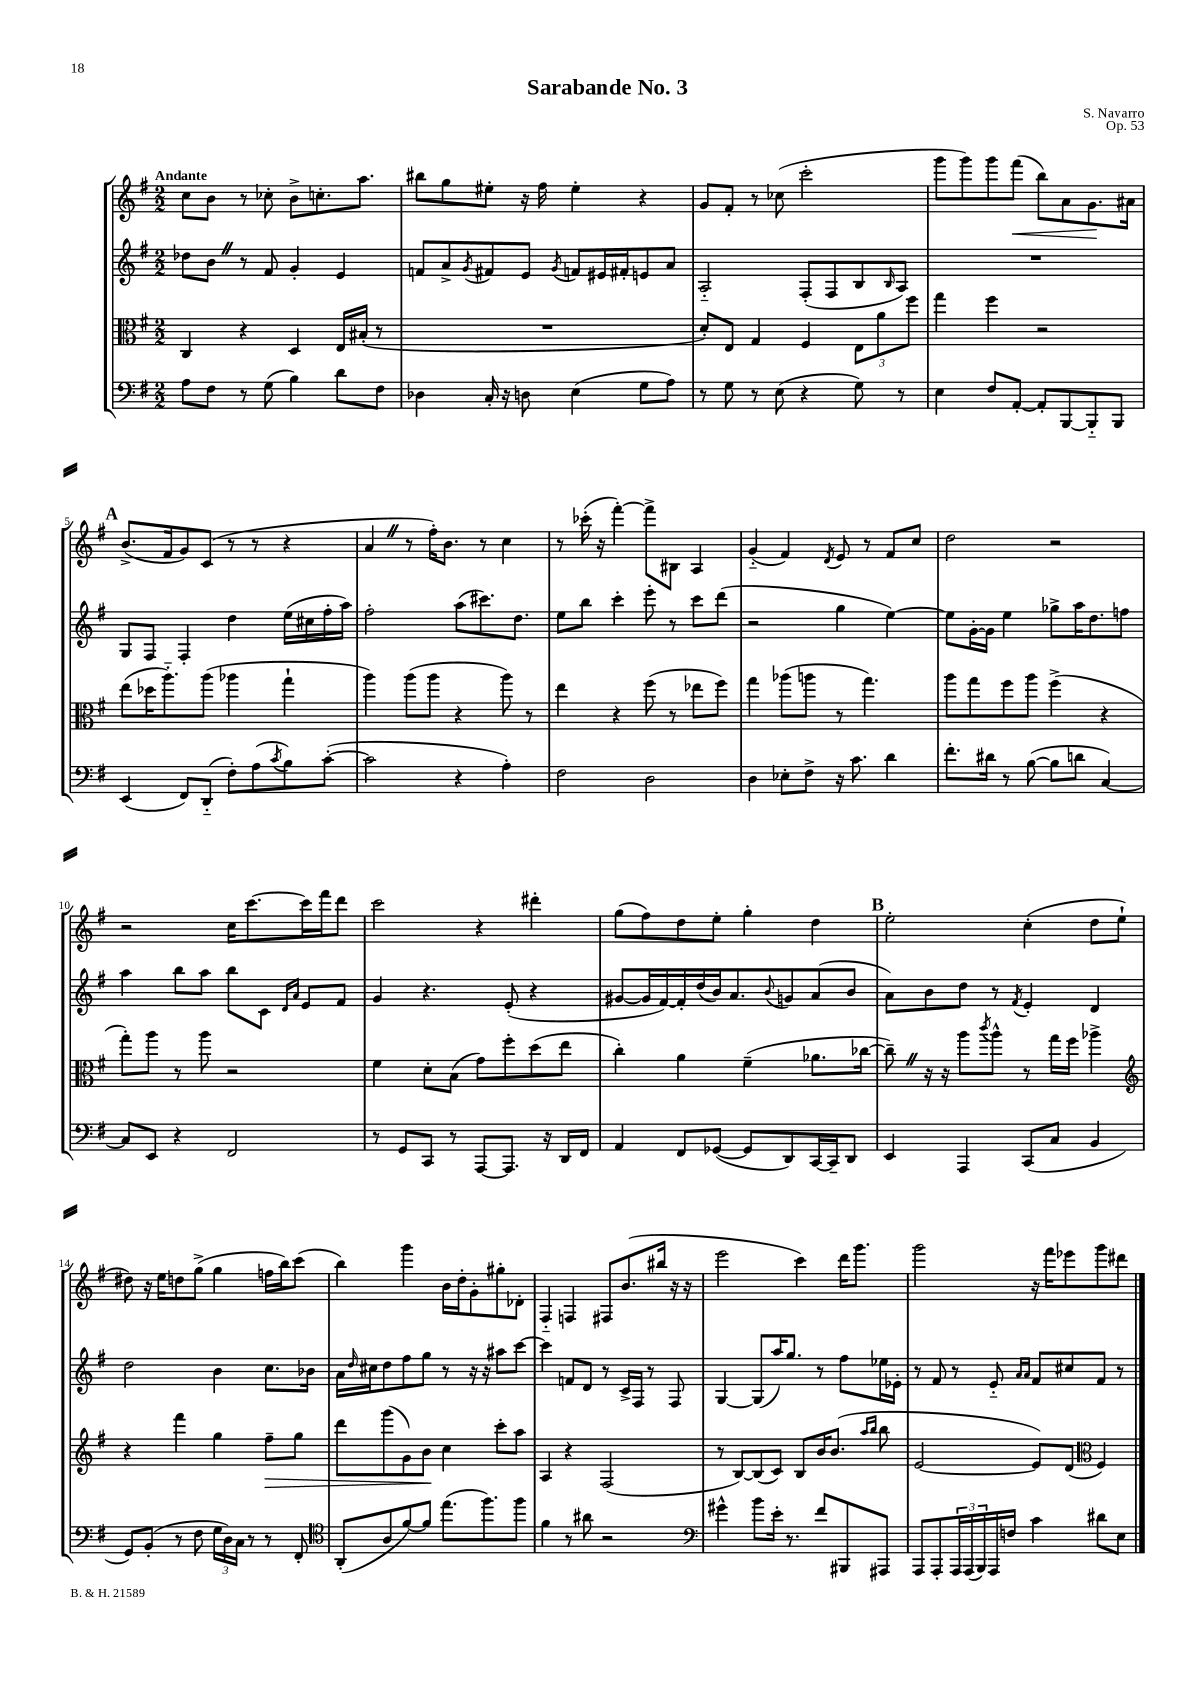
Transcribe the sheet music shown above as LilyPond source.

\header { title = "Sarabande No. 3" composer = "S. Navarro" opus = "Op. 53" }
<<
\new StaffGroup <<
\new Staff = "s0" {
    \clef treble \key g \major \numericTimeSignature \time 2/2 \tempo "Andante"
    c''8 b'8 r8 ces''8-. b'8-> c''8.-. a''8. |
    bis''8 g''8 eis''8-. r16 fis''16 eis''4-. r4 |
    g'8 fis'8-. r8 ces''8( c'''2-. |
    g'''8 g'''8) g'''8 fis'''8\<( b''8) a'8 g'8.\! ais'16 |
    \mark \markup { \bold "A" } b'8.->( fis'16 g'8) c'8( r8 r8 r4 |
    a'4 \once \override BreathingSign.text = \markup { \musicglyph "scripts.caesura.straight" } \breathe r8 fis''16-.) b'8. r8 c''4 |
    r8 ces'''16-.( r16 fis'''4~-.) fis'''8-> bis8 a4 |
    g'4-_( fis'4) \acciaccatura { d'8 } e'8 r8 fis'8 c''8 |
    d''2 r2 |
    r2 c''16 c'''8.~ c'''16 fis'''16 d'''8 |
    c'''2 r4 dis'''4-. |
    g''8( fis''8) d''8 e''8-. g''4-. d''4 |
    \mark \markup { \bold "B" } e''2-. c''4-.( d''8 e''8-! |
    dis''8) r16 e''16 d''8 g''8->( g''4 f''16 b''16) c'''8( |
    b''4) g'''4 b'16 d''16-. g'8-. gis''8-. des'8-. |
    fis4-_ f4 fis8 b'8.( bis''16 r16 r16 |
    e'''2 c'''4) d'''16 g'''8. |
    g'''2 r16 fis'''16 ees'''8 g'''8 dis'''8 \bar "|." |
}
\new Staff = "s1" {
    \clef treble \key g \major \numericTimeSignature \time 2/2
    des''8 b'8 \once \override BreathingSign.text = \markup { \musicglyph "scripts.caesura.straight" } \breathe r8 fis'8 g'4-. e'4 |
    f'8 a'8-> \acciaccatura { g'8 } fis'8 e'8 \acciaccatura { g'8 } f'8 eis'16 fis'16-. e'8 a'8 |
    a2-_ fis8-.( fis8 b8 \grace { b16 } a8) |
    R1 |
    \mark \markup { \bold "A" } g8 fis8 fis4-. d''4 e''16( cis''16 fis''16-. a''16) |
    fis''2-. a''8( cis'''8.) d''8. |
    e''8 b''8 c'''4-. e'''8-. r8 c'''8 d'''8( |
    r2 g''4 e''4~) |
    e''8 g'16~-. g'16 e''4 ges''8-> a''16 d''8. f''8 |
    a''4 b''8 a''8 b''8 c'8 \grace { d'16 a'16 } e'8 fis'8 |
    g'4 r4. e'8-.( r4 |
    gis'8~ gis'16 fis'16~) fis'16-. d''16( b'16) a'8. \appoggiatura { b'8 } g'8 a'8( b'8 |
    \mark \markup { \bold "B" } a'8) b'8 d''8 r8 \acciaccatura { fis'8 } e'4-. d'4 |
    d''2 b'4 c''8. bes'16 |
    a'16 \grace { d''16 } cis''16 d''8 fis''8 g''8 r8 r16 r16 ais''8 c'''8~ |
    c'''4 f'8 d'8 r8 c'16-> fis16 r8 fis8 |
    g4~ g8( a''16) g''8. r8 fis''8 ees''16 ees'16-. |
    r8 fis'8 r8 e'8-_ \grace { a'16 a'16 } fis'8 cis''8 fis'8 r8 \bar "|." |
}
\new Staff = "s2" {
    \clef alto \key g \major \numericTimeSignature \time 2/2
    c4 r4 d4 e16 bis16-.( r8 |
    R1 |
    d'8-.) e8 g4 fis4 \tuplet 3/2 { e8 a'8 fis''8 } |
    g''4 fis''4 r2 |
    \mark \markup { \bold "A" } e''8( des''16 a''8.-_) a''8( aes''4 g''4-! |
    a''4) a''8( a''8 r4 a''8) r8 |
    e''4 r4 fis''8( r8 ees''8 fis''8) |
    g''4 aes''8( a''8 r8 g''4.) |
    a''8 g''8 fis''8 a''8 fis''4->( r4 |
    g''8-.) a''8 r8 a''8 r2 |
    fis'4 d'8-. b8( g'8) fis''8-. d''8( e''8 |
    c''4-.) a'4 fis'4--( aes'8. ces''16~ |
    \mark \markup { \bold "B" } ces''8--) \once \override BreathingSign.text = \markup { \musicglyph "scripts.caesura.straight" } \breathe r16 r16 a''8 \acciaccatura { c'''8 } a''8-^ r8 g''16 fis''16 aes''4-> |
    \clef treble r4 fis'''4 g''4 fis''8--\> g''8 |
    d'''8 g'''8( g'8) b'8\! c''4 c'''8-. a''8 |
    a4 r4 fis2( |
    r8 b8~) b8( c'8) b8 b'16 b'8.( \grace { a''16 b''16 } b''8 |
    e'2~ e'8) d'8( \clef alto fis4) \bar "|." |
}
\new Staff = "s3" {
    \clef bass \key g \major \numericTimeSignature \time 2/2
    a8 fis8 r8 g8( b4) d'8 fis8 |
    des4 c16-. r16 d8 e4( g8 a8) |
    r8 g8 r8 e8( r4 g8) r8 |
    e4 fis8 a,8~-. a,8-. b,,8~ b,,8-_ b,,8 |
    \mark \markup { \bold "A" } e,4( fis,8) d,8-_( fis8-.) a8( \acciaccatura { c'8 } b8) c'8~-.( |
    c'2 r4 a4-.) |
    fis2 d2 |
    d4 ees8-. fis8-> r16 c'8. d'4 |
    fis'8.-. dis'16 r8 b8~( b8 d'8 c4~) |
    c8 e,8 r4 fis,2 |
    r8 g,8 c,8 r8 a,,8~ a,,8. r16 d,16 fis,16 |
    a,4 fis,8 ges,8~( ges,8 d,8) c,16~ c,16-- d,8 |
    \mark \markup { \bold "B" } e,4 a,,4 c,8( c8 b,4 |
    g,8) b,8-.( r8 fis8 \tuplet 3/2 { g16 d16) c16 } r8 r8 fis,8-. |
    \clef tenor a,8-.( a8 fis'8~) fis'8 e''8.( fis''8.) fis''8 |
    fis'4 r8 ais'8 r2 |
    \clef bass gis'4-^ b'8 e'16-. r8. fis'8 bis,,8 ais,,8 |
    a,,8 a,,8-. \tuplet 3/2 { a,,16 a,,16( b,,16) } a,,16 f16 c'4 dis'8 e8 \bar "|." |
}
>>
>>
